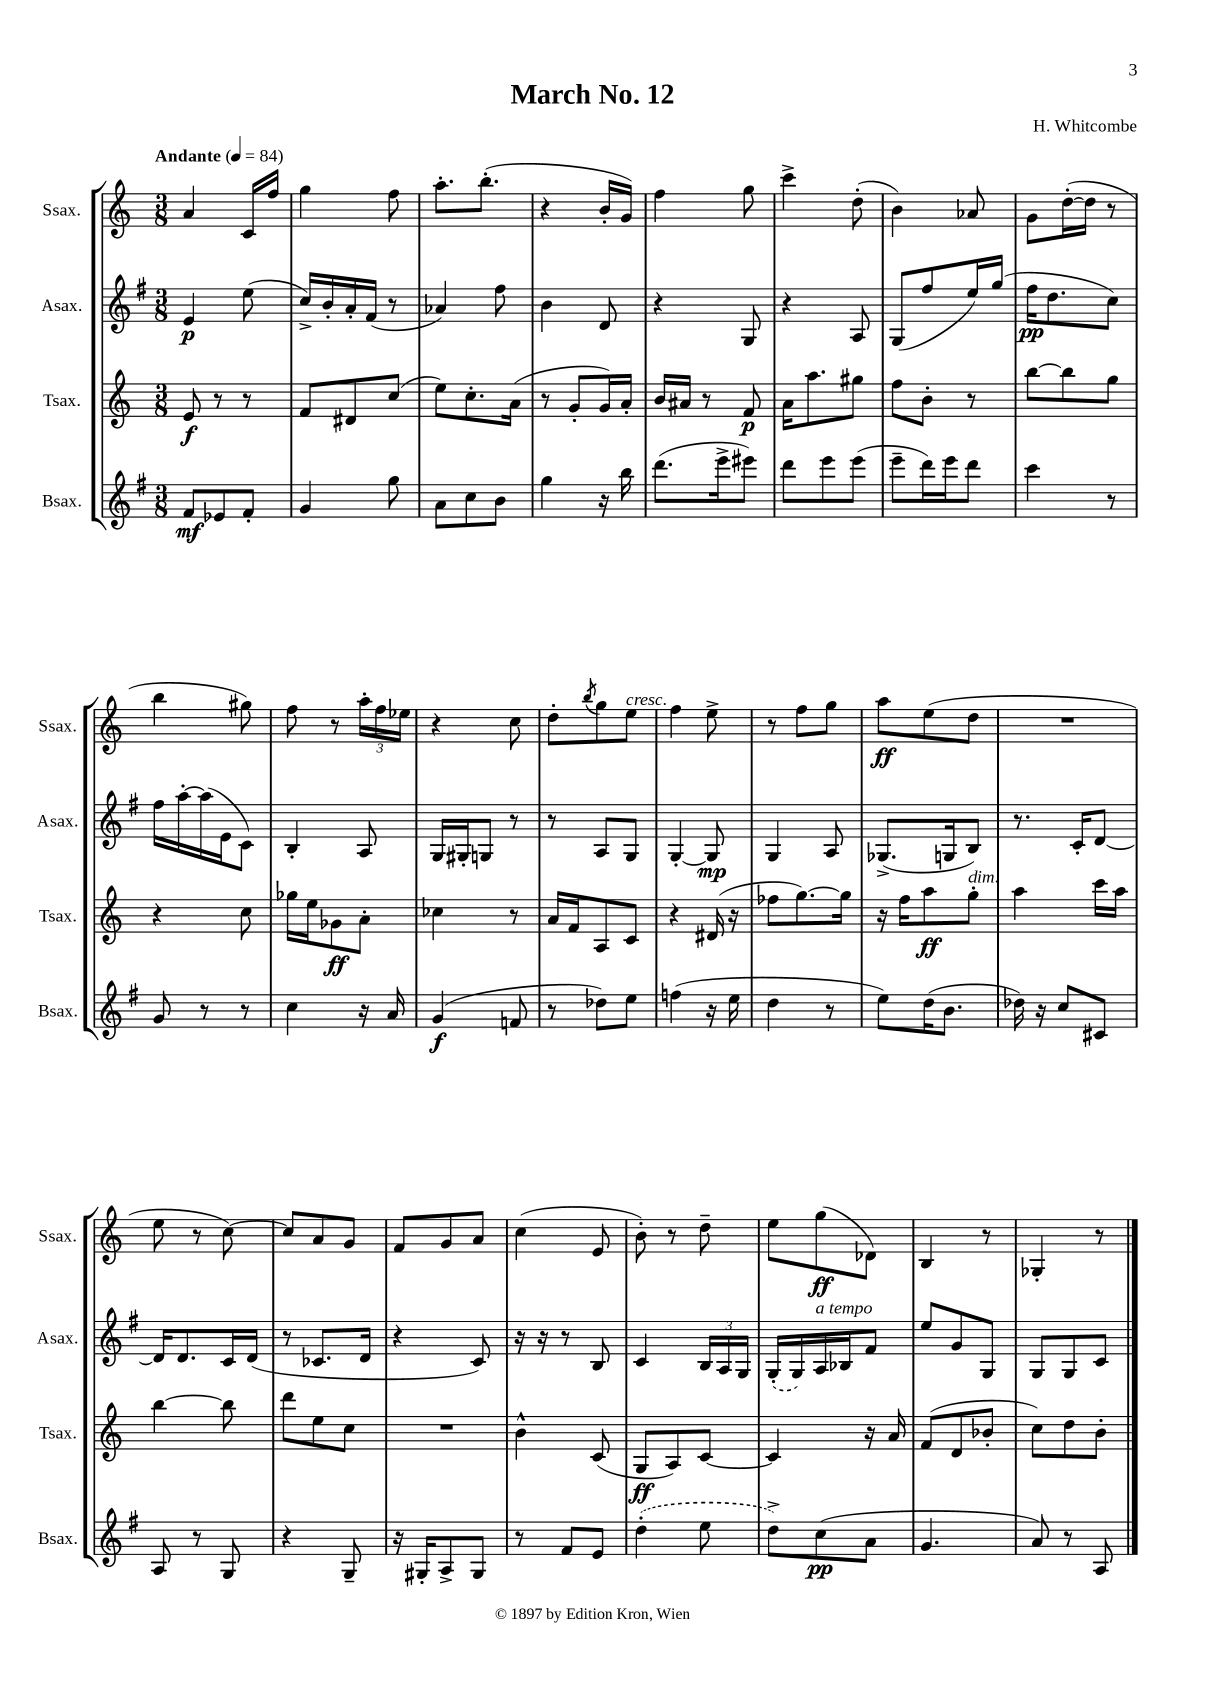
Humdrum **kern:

**kern	**kern	**kern	**kern
*staff4	*staff3	*staff2	*staff1
*clefG2	*clefG2	*clefG2	*clefG2
*k[f#]	*k[]	*k[f#]	*k[]
*M3/8	*M3/8	*M3/8	*M3/8
*MM84	*MM84	*MM84	*MM84
8f#	8e	4e	4a
8e-	8r	.	.
8f#'	8r	(8ee	16c
.	.	.	16ff
=	=	=	=
4g	8f	16cc^)	4gg
.	.	16b'	.
.	8d#	16a'	.
.	.	(16f#	.
8gg	(8cc	8r	8ff
=	=	=	=
8a	8ee)	4a-)	8.aa'
8cc	8.cc'	.	.
.	.	.	(8.bb'
8b	.	8ff#	.
.	(16a	.	.
=	=	=	=
4gg	8r	4b	4r
.	8g'	.	.
16r	16g)	8d	16b'
16bb	16a'	.	16g)
=	=	=	=
(8.ddd	16b	4r	4ff
.	16a#	.	.
.	8r	.	.
16eee^	.	.	.
8eee#)	8f	8G	8gg
=	=	=	=
8ddd	16a	4r	4ccc^
.	8.aa	.	.
8eee	.	.	.
(8eee	8gg#	8A	(8dd'
=	=	=	=
8eee~	8ff	(8G	4b)
16ddd)	8b'	8ff#	.
16eee	.	.	.
8ddd	8r	16ee)	8a-
.	.	(16gg	.
=	=	=	=
4ccc	[8bb	16ff#	8g
.	.	8.dd	.
.	8bb]	.	([16dd'
.	.	.	16dd]
8r	8gg	8cc)	8r
=	=	=	=
8g	4r	16ff#	4bb
.	.	[16aa'	.
8r	.	(16aa]	.
.	.	16e	.
8r	8cc	8c)	8gg#)
=	=	=	=
4cc	16gg-	4B'	8ff
.	16ee	.	.
.	8g-	.	8r
16r	8a'	8A	24aa'
.	.	.	24ff
16a	.	.	.
.	.	.	24ee-
=	=	=	=
(4g	4cc-	16G	4r
.	.	16G#'	.
.	.	8G	.
8f	8r	8r	8cc
=	=	=	=
8r	16a	8r	8dd'
.	16f	.	.
.	.	.	8qbb
8dd-)	8A	8A	8gg
8ee	8c	8G	8ee
=	=	=	=
(4ff	4r	[4G'	4ff
16r	(16d#	8G]	8ee^
16ee	16r	.	.
=	=	=	=
4dd	8ff-	4G	8r
.	[8.gg)	.	8ff
8r	.	8A	8gg
.	16gg]	.	.
=	=	=	=
8ee)	16r	(8.G-^	8aa
.	16ff	.	.
(16dd	8aa	.	(8ee
8.b	.	16G	.
.	8gg'	8B)	8dd
=	=	=	=
16dd-)	4aa	8.r	4.r
16r	.	.	.
8cc	.	.	.
.	.	16c'	.
8c#	16ccc	[8d	.
.	16aa	.	.
=	=	=	=
8A	[4bb	16d]	8ee
.	.	8.d	.
8r	.	.	8r
8G	8bb]	16c	[8cc)
.	.	(16d	.
=	=	=	=
4r	8ddd	8r	8cc]
.	8ee	8.c-	8a
8G~	8cc	.	8g
.	.	16d	.
=	=	=	=
16r	4.r	4r	8f
16G#'	.	.	.
8A^	.	.	8g
8G#	.	8c)	8a
=	=	=	=
8r	4b^^	16r	(4cc
.	.	16r	.
8f#	.	8r	.
8e	(8c	8B	8e
=	=	=	=
(4dd'	8G	4c	8b')
.	8A)	.	8r
8ee	[8c	24B	8dd~
.	.	24A	.
.	.	24G	.
=	=	=	=
8dd^)	4c]	(16G'	8ee
.	.	16G)	.
(8cc	.	16A	(8gg
.	.	16B-	.
8a	16r	8f#	8d-)
.	16a	.	.
=	=	=	=
4.g	(8f	8ee	4B
.	8d	8g	.
.	8b-'	8G	8r
=	=	=	=
8a)	8cc)	8G	4G-'
8r	8dd	8G	.
8A	8b'	8c	8r
==	==	==	==
*-	*-	*-	*-
